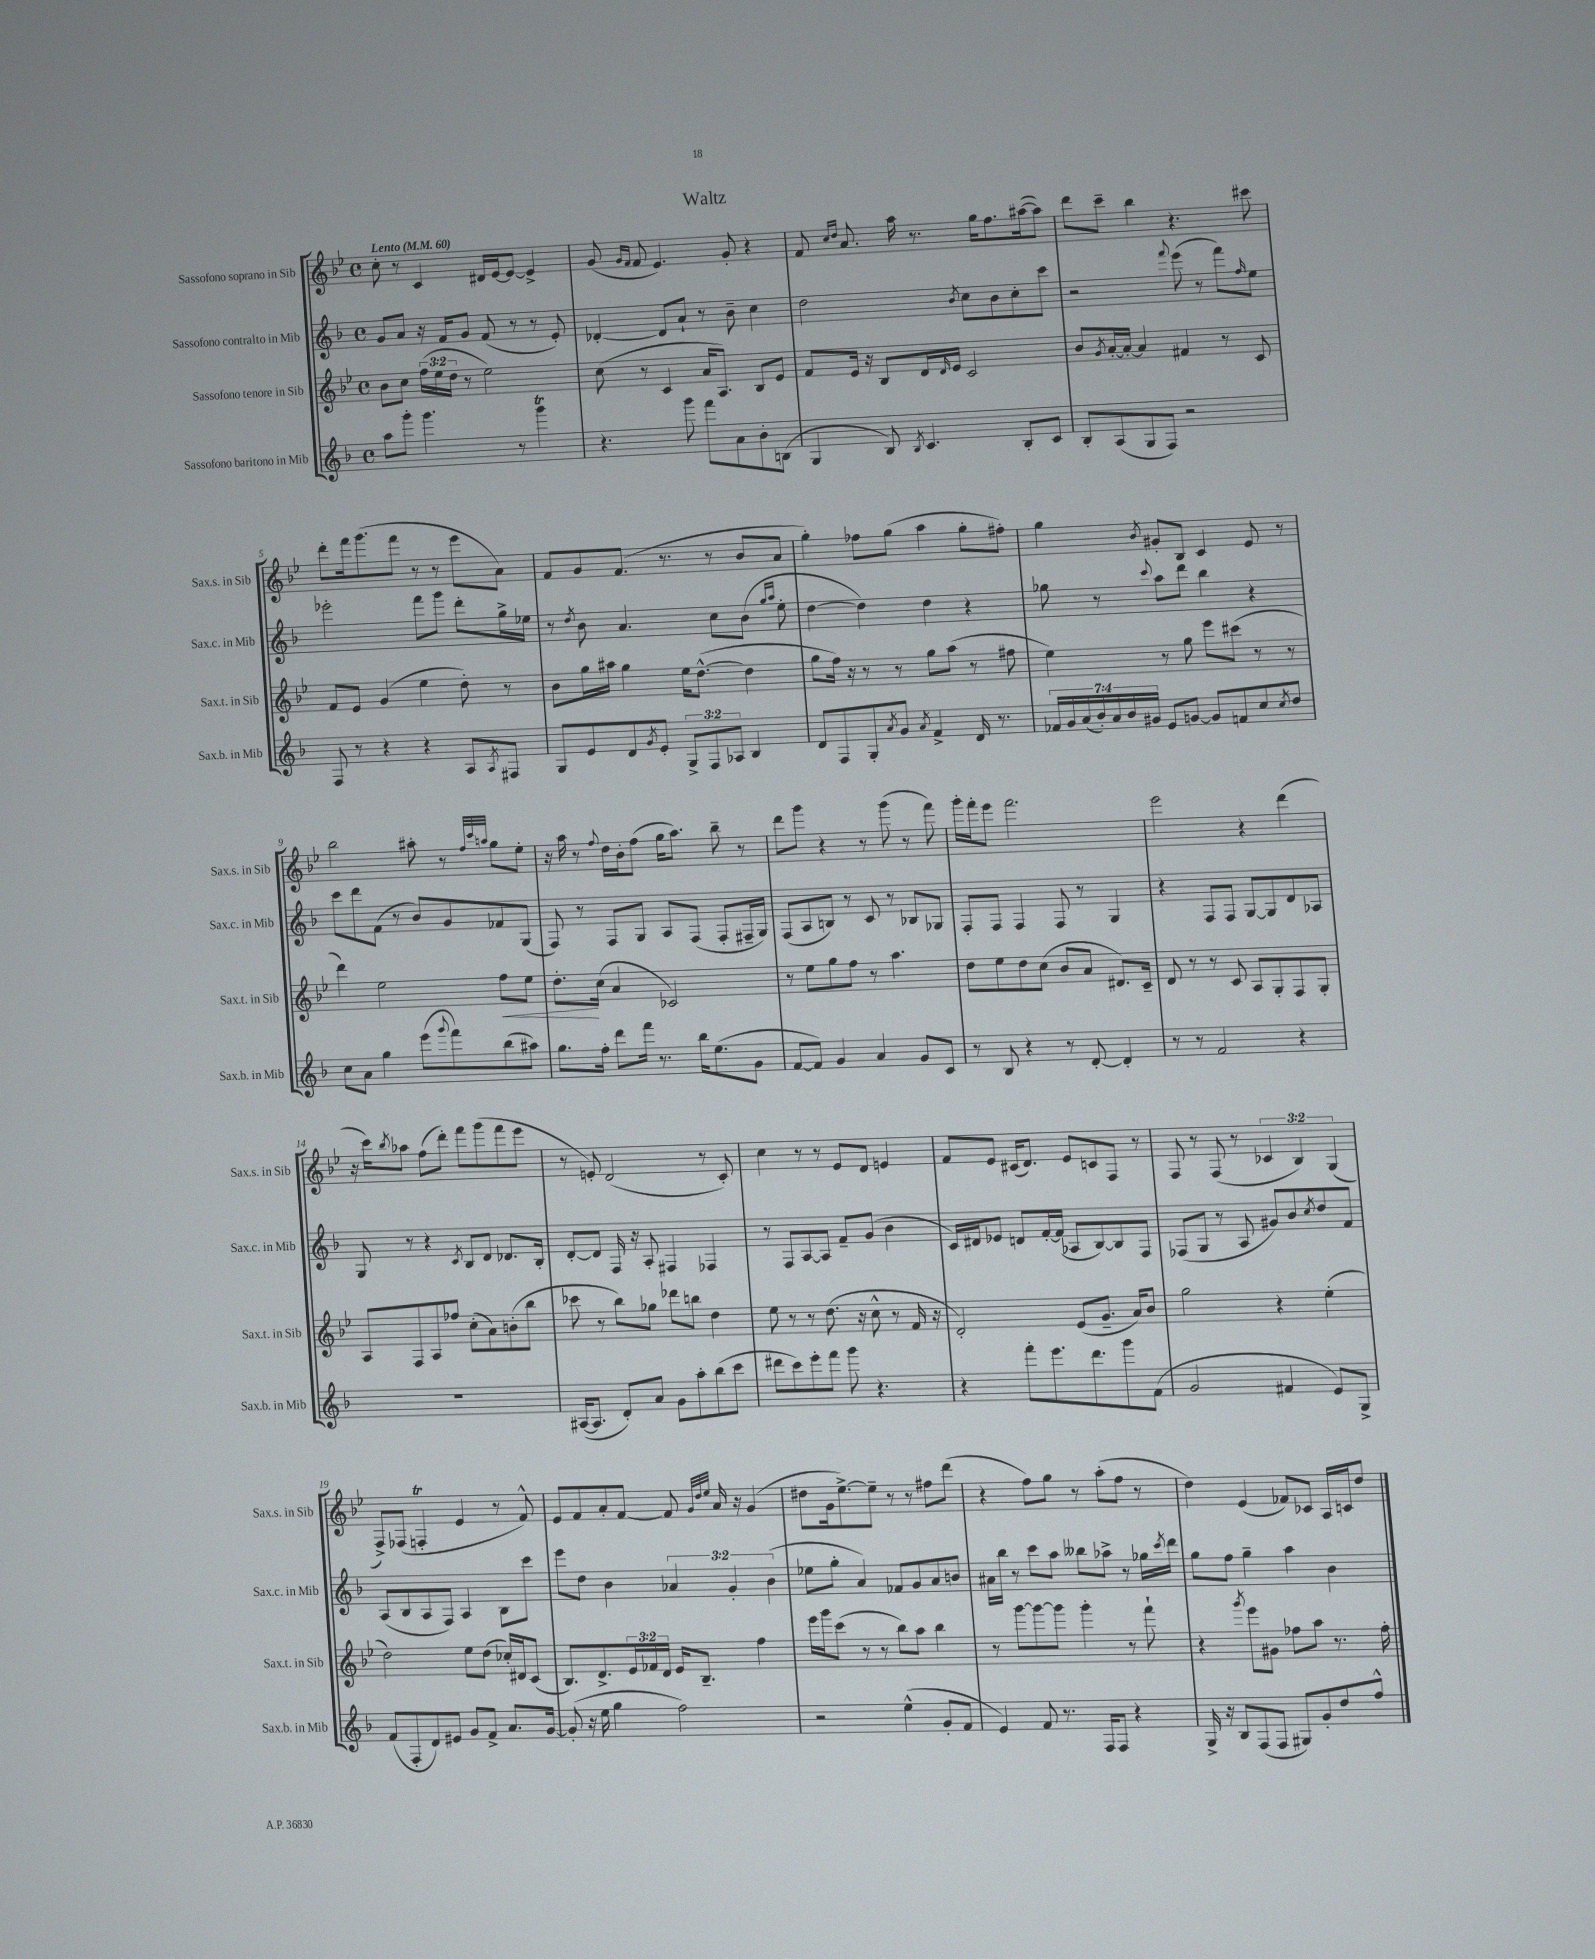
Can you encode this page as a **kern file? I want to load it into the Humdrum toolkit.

**kern	**kern	**kern	**kern
*staff4	*staff3	*staff2	*staff1
*clefG2	*clefG2	*clefG2	*clefG2
*k[b-]	*k[b-e-]	*k[b-]	*k[b-e-]
*M4/4	*M4/4	*M4/4	*M4/4
*met(c)	*met(c)	*met(c)	*met(c)
*MM60	*MM60	*MM60	*MM60
8aa\L	8b-\L	8g/L	8cc'\
8ggg'\J	8cc\J	8a/J	8r
4.ggg\	(24ff\LL	16r	4c/
.	24ee-\	.	.
.	.	16f/LK	.
.	24dd\JJ	.	.
.	8r	8g/J	.
.	2ee-\)	(8f/	16d#/LL
.	.	.	[16e-/J
8r	.	8r	8e-/_J
4ggg\	.	8r	4e-^/]
.	.	8e'/)	.
=	=	=	=
4.r	(8cc\	[4d-'/	(8g/
.	.	.	16qqg/LL
.	.	.	16qqf/JJ
.	8r	.	8f/
.	4c/	8d-/]L	4.e-/)
8ggg\	.	8a`/J	.
8fff\L	16a/LK	8r	.
.	8.A/J)	.	.
8a\	.	8b-~\	8g'/
8b-'\	8B-/L	4cc\	4r
(8B\J	8e-/J	.	.
=	=	=	=
4G/	8f/L	2dd\	8f/
.	.	.	16qqcc/LL
.	.	.	16qqdd/JJ
.	16e-/Jk	.	8.a/
.	16r	.	.
8B-/)	8B-/L	.	.
.	.	.	16aa\
8qB-/	.	.	.
4.c/	16d/L	.	8.r
.	16qqd/	.	.
.	16e-/JJ	.	.
.	.	8qb-/	.
.	2c/	8cc\L	.
.	.	.	16gg\LK
.	.	8b-\	8.ff\
8B-'/L	.	8cc'\	.
.	.	.	([16aa#\k
8c/J	.	8ccc\J	8aa#\]J)
=	=	=	=
8B-'/L	8b-/L	2r	8ddd\L
.	8qg/	.	.
(8A/	[16a'/L	.	8ccc~\J
.	16a'/_JJ	.	.
8G/	4a/]	.	4bb-\
8F/J)	.	.	.
.	.	8qqfff/	.
2r	4f#/	(8eee\	4.r
.	.	8r	.
.	8r	8fff\L)	.
.	.	16qqff/	.
.	8c/	8ee\J	8ccc#\
=	=	=	=
8F/	8f/L	2eee-'\	8ddd'\L
8r	8e-/J	.	16fff\k
.	.	.	(8.ggg\
4r	(4g/	.	.
.	.	.	8fff\J
4r	4ee-\	8fff\L	8r
.	.	8ggg\J	8r
8A/L	8dd'\)	8ddd'\L	8eee-\L
8qA/	.	.	.
8F#/J	8r	16gg^\L	8a\J)
.	.	16ee-\JJ	.
=	=	=	=
8G/L	8b-\L	8r	8f/L
.	.	8qdd/	.
8e/	16gg\L	8b-\	8g/
.	16aa#\JJ	.	.
8d/	4gg\	4.a/	(8.f/J
8qg/	.	.	.
8e'/J	.	.	.
.	.	.	8.r
12G^/L	16ee-\LK	.	.
.	([8.dd^^\J	.	.
12F/	.	.	.
.	.	8cc\L	8r
12A-/J	.	.	.
4B-/	4dd\]	(8b-\J	8b-/L
.	.	16qqgg/LL	.
.	.	16qqaa/JJ	.
.	.	8ee'\	8a/J
=	=	=	=
8d/L	8gg\L	[4dd\	4gg'\)
8F/	16ff\Jk)	.	.
.	16r	.	.
8G'/	8r	4dd\])	8ff-\L
8qa/	.	.	.
8g/J	8r	.	(8gg\J
8qa/	.	.	.
4f^/	8gg\L	4dd\	4aa\
.	(8aa\J	.	.
16d/	8r	4r	8gg'\L
8.r	.	.	.
.	8ff#\	.	8ff#'\J)
=	=	=	=
28f-/LL	4ee-\)	8gg-\	4gg\
28g/	.	.	.
(28a/	.	.	.
28b-'/)	.	.	.
.	.	8r	.
28a/	.	.	.
28b-/	.	.	.
28g#/JJ	.	.	.
.	.	8qqccc/	8qb-/
8e/L	8r	8aa\L	8g#'/L
[8g/J	8gg\	8ddd\J	8B-/J
8g/]L	8eee-\L	4bb-\	4c/
8f/	(8ccc#\J	.	.
8cc/	8r	4r	8e-/
8qcc/	.	.	.
8dd/J	8r	.	8r
=	=	=	=
8cc\L	4ddd\)	8ccc\L	2bb-\
8a\J	.	8ddd\	.
4gg\	2ee-\	(8f\J	.
.	.	8r	.
(8eee\L	.	8b-/L)	8aa#'\
8qqggg/	.	.	.
8fff\)	.	8g/	8r
.	.	.	32qqff/LLL
.	.	.	32qqccc/
.	.	.	32qqaa/JJJ
(8bb-\	8ff\L	8f-/	8gg\L
8aa#\J)	8ee-\J	(8G/J	8ee-'\J
=	=	=	=
8.gg\L	8.dd'\L	8F/)	16r
.	.	.	16aa\
.	.	8r	8r
16ff'\Jk	(16cc\Jk	.	.
.	.	.	8qqff/
8ddd\L	4a/	8F/L	16dd\LL
.	.	.	16b-'\J
16fff\Jk	.	8G/J	(8ff\J
8.r	.	.	.
.	2c-/)	8A/L	16gg\LK
.	.	.	8.aa\J)
16bb-\LK	.	(8F/J	.
(8.ee\	.	.	.
.	.	8F'/L	8bb-~\
8g\J	.	16F#~/L	8r
.	.	16G/JJ)	.
=	=	=	=
[8f/L	8r	(8F/L	8ddd\L
8f/]J)	8ee-\L	8A/	8ggg\J
4g/	8gg\	8B/J)	4r
.	8ff\J	8r	.
4a/	8r	8c/	8r
.	4.aa\	8r	(8ggg\
8g/L	.	8B-/L	8r
8c/J	.	8G-/J	8fff\)
=	=	=	=
8r	8dd\L	8F'/L	16ggg'\LL
.	.	.	16fff'\J
8B-/	8ee-\	8F/J	8eee-\J
4r	8dd\	4F/	2.fff\
.	(8cc\J	.	.
8r	8b-/L	8F/	.
[8d'/	8a/J	8r	.
4d'/]	8.d#/L)	4G/	.
.	16c~/Jk	.	.
=	=	=	=
8r	8d/	4r	2eee-\
8r	8r	.	.
2f/	8r	8F/L	.
.	8c/	8F/J	.
.	8A/L	[8G/L	4r
.	8G'/	8G/]	.
4r	8F/	8d/	(4ddd\
.	8G'/J	8A-/J	.
=	=	=	=
1r	8A/L	8G/	16r
.	.	.	16ccc\LK)
.	.	.	8qbb-/
.	8F/	8r	8aa-\J
.	8A/	4r	(8ff\L
.	8ff-/J	.	8ddd'\J)
.	.	8qc/	.
.	(8cc'\L	8B-/L	8fff\L
.	8a\)	8d/J	(8ggg\
.	(8b'\	8.d-/L	8fff\
.	8bb-\J	.	8eee-\J
.	.	16B-'/Jk	.
=	=	=	=
([16A#/LK	8ccc-\	[8d'/L	8r
8.A#/]J	.	.	.
.	8r	8d/]J	8e'/)
8d'/L)	8bb-\L)	16F/	(2d/
.	.	16r	.
8a/J	8gg-\J	8A'/	.
8g\L	8ddd-\L	4F#/	.
8aa'\	8bb\J	.	.
(8bb-\	4dd\	4F-/	8r
8ccc\J	.	.	8c'/)
=	=	=	=
8ddd#\L	8ee-\	8r	4cc\
8ccc\)	8r	8F/L	.
8eee'\	8r	[8A/	8r
8fff\J	(8.dd\	8A/]J	8r
8ggg\	.	8f~/L	8e-/L
.	16r	.	.
4.r	8cc^^\	(8g/J	8d/J
.	8r	4b-\	4e/
.	16f/	.	.
.	16r	.	.
=	=	=	=
4r	2d'/)	16c/LL)	8f/L
.	.	16d#/J	.
.	.	8e-/J	8e-/J
8fff'\L	.	8d/L	(16c#/LK
.	.	.	8.d/J)
8.eee\	.	[16f'/L	.
.	.	(16f/]JJ	.
.	(8e-/L	8A-/L	8e-/L
8.ddd\	.	.	.
.	8.g~/J	[8B-/)	8c/
8ggg\	.	8B-/]	8F/J
.	16a/LK)	.	.
(8f\J	8b-/J	8F/J	8r
=	=	=	=
2g/	2gg\	(8F-/L	8F/
.	.	8G/J	8r
.	.	8r	(8F/
.	.	8A/	8r
4f#/	4r	8g#/L)	6c-/
.	.	8b-/	.
.	.	.	6B-/)
.	.	8qcc/	.
8e/L)	(4ee-'\	8dd/	.
.	.	.	(6G/
8G^/J	.	8f/J	.
=	=	=	=
(8f/L	2dd\)	(8A/L	8F^/L)
8F'/	.	8B-/	(8F-/J
8d/)	.	8A/	4F'/
8e#/J	.	8F/J)	.
8g/L	8ee-\L	4A/	4e-/
8f^/J	(8dd\J	.	.
8.a/L	16cc-'/LL)	8B-\L	8r
.	16d#/J	.	.
.	(8c/J	8ccc\J	8f^^/)
[16g/Jk	.	.	.
=	=	=	=
(8g'/]	8.B-/L)	8eee\L	8e-/L
16r	.	8dd\J	8f/
16ee\	8.d^/	.	.
4gg\	.	4b-\	8a'/
.	24e-/L	.	[8f/J
.	24f-/	.	.
.	24d/JJ	.	.
2ff\)	16e-/LK	6a-/	8f/]
.	8.B-~/J	.	.
.	.	.	32qqg/LLL
.	.	.	32qqdd/
.	.	.	32qqee-/JJJ
.	.	.	16a/
.	.	6g'/	.
.	.	.	16r
.	4ff\	.	(4g/
.	.	(6b-\	.
=	=	=	=
2r	16eee-\LL	8ee-\L	8dd#\L
.	16ggg\J	.	.
.	(8ccc\J	8gg'\J	16g\k
.	.	.	[8.ee-^\)
.	8r	4a/)	.
.	8r	.	8ee-~\]J
(4ee^^\	8bb-\L)	8f-/L	8r
.	8aa\J	8g/	8r
8g'/L	4bb-\	8a/	8ff#\L
8f/J	.	8b/J	(8ddd\J
=	=	=	=
4e/)	8r	16a#\LL	4r
.	.	16bb-\JJ	.
.	[8ggg\L	8r	.
8f/	8ggg\_	8ccc\L	8ff\L)
8.r	8ggg\]J	8aa\J	8gg\J
.	4ggg'\	8bb--\L	8r
16F/LK	.	.	.
8F/J	.	8aa-^\J	(8aa'\L
4r	8r	8r	8ff\J
.	8fff`\	16gg-\LL	8r
.	.	8qccc/	.
.	.	16ddd\JJ	.
=	=	=	=
16G^/	4r	8gg\L	4dd\)
16r	.	.	.
8B-/L	.	8ff\J	.
.	8qggg/	.	.
(8F/	8eee-\L	4gg~\	(4e-/
8F/J	8g#\J	.	.
8G#/L)	8ff-\L	4aa\	8f-/L)
8g'/	8aa\J	.	8c-/J
8dd/	8.r	4b-\	16A/LL
.	.	.	16c/J
8ff^^/J	.	.	8dd/J
.	16ff-'\	.	.
==	==	==	==
*-	*-	*-	*-
